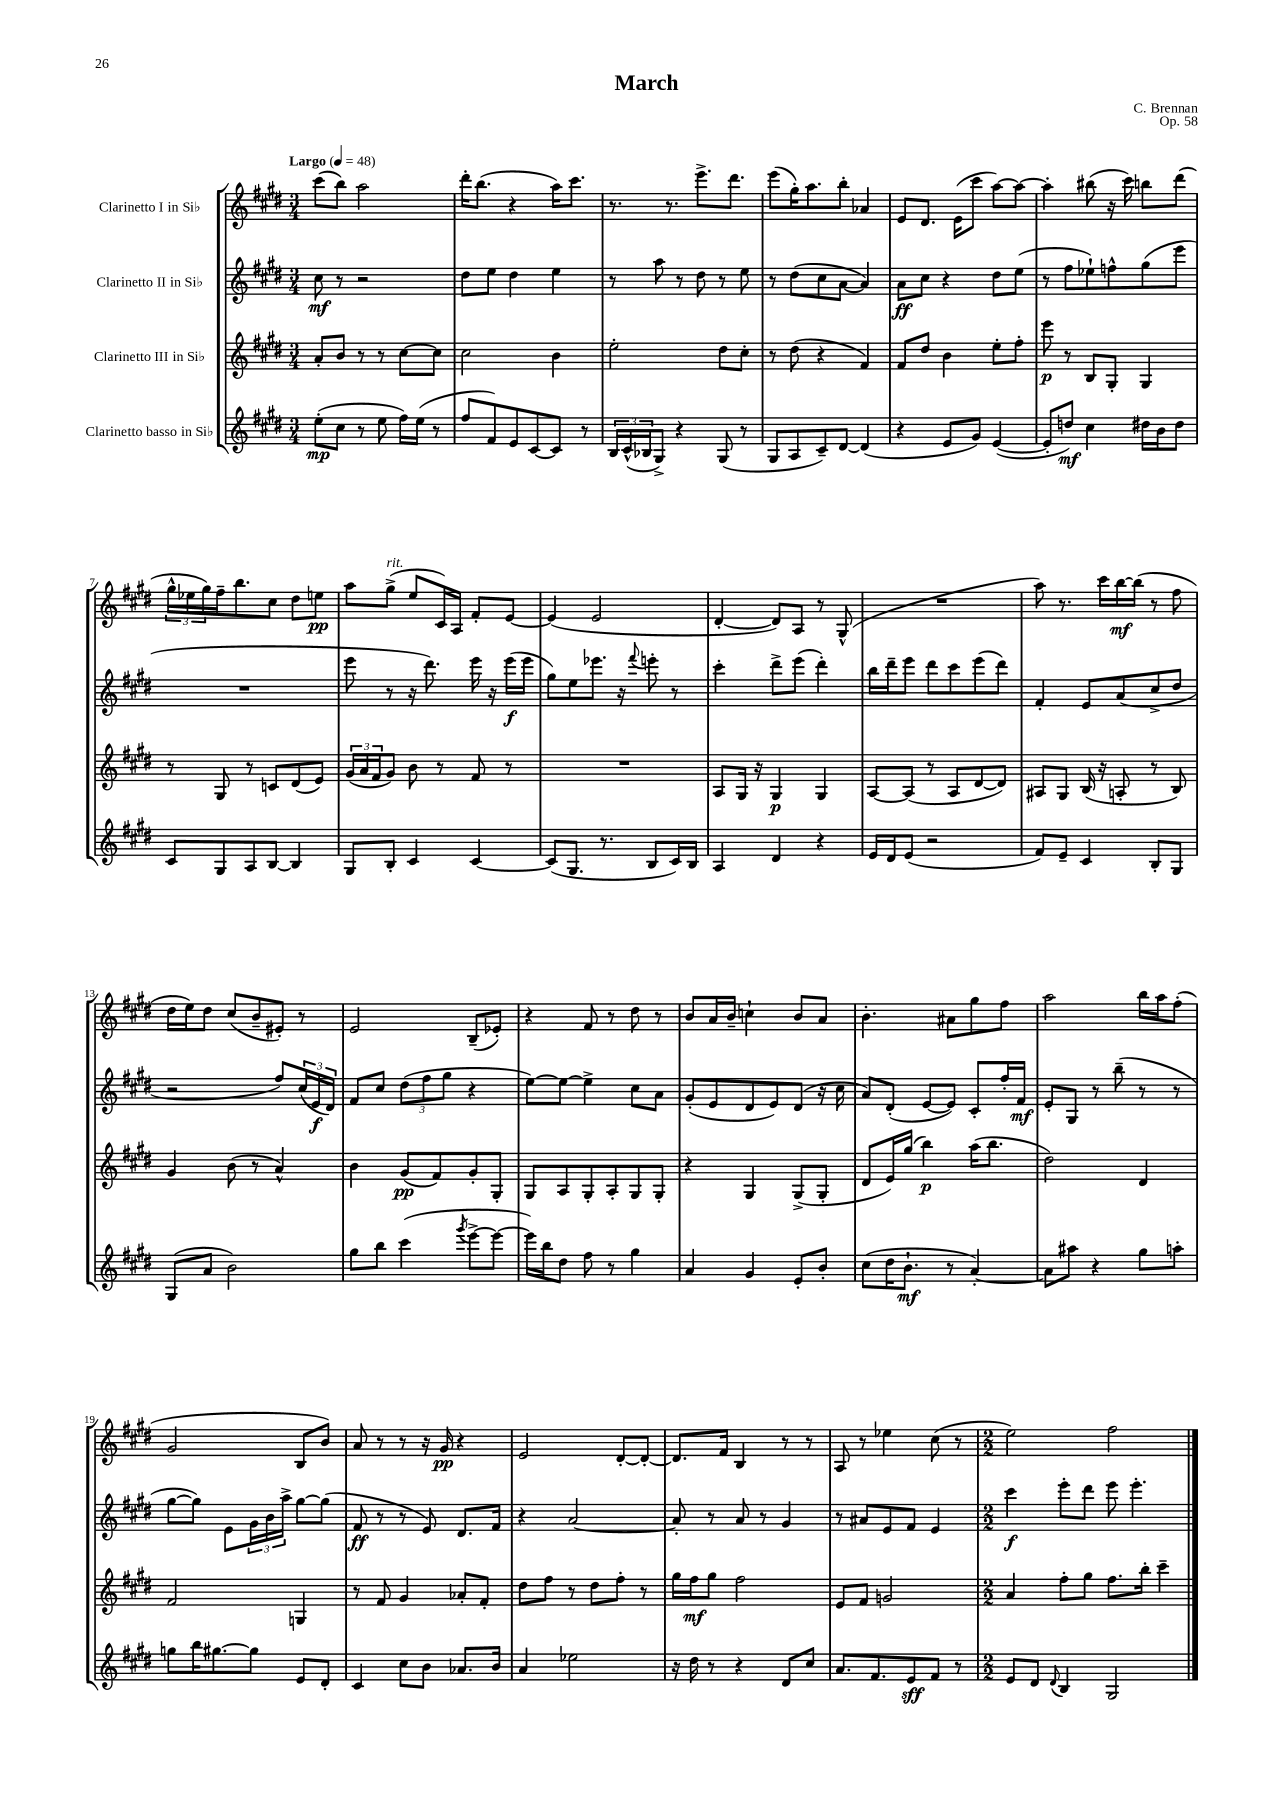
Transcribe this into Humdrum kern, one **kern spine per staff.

**kern	**kern	**kern	**kern
*staff4	*staff3	*staff2	*staff1
*clefG2	*clefG2	*clefG2	*clefG2
*k[f#c#g#d#]	*k[f#c#g#d#]	*k[f#c#g#d#]	*k[f#c#g#d#]
*M3/4	*M3/4	*M3/4	*M3/4
*MM48	*MM48	*MM48	*MM48
(8ee'	8a'	8cc#	(8ccc#
8cc#	8b	8r	8bb)
8r	8r	2r	2aa
8ee	8r	.	.
16ff#)	[8cc#	.	.
(16ee	.	.	.
8r	8cc#]	.	.
=	=	=	=
8ff#	2cc#	8dd#	16ddd#'
.	.	.	(8.bb
8f#)	.	8ee	.
8e	.	4dd#	4r
[8c#	.	.	.
8c#]	4b	4ee	16aa)
.	.	.	8.ccc#
8r	.	.	.
=	=	=	=
24B	2ee'	8r	8.r
(24c#^^	.	.	.
24B-	.	.	.
8G#^)	.	8aa	.
.	.	.	8.r
4r	.	8r	.
.	.	8dd#	8.eee^
(8G#	8dd#	8r	.
.	.	.	8.ddd#
8r	8cc#'	8ee	.
=	=	=	=
8G#	8r	8r	(8eee
8A	(8dd#	(8dd#	16gg#')
.	.	.	8.aa
8c#~)	4r	8cc#	.
[8d#	.	[8a	8bb'
(4d#]	4f#)	4a])	4a-
=	=	=	=
4r	8f#	8a	8e
.	8dd#	8cc#	8.d#
8e	4b	4r	.
.	.	.	(16e
8g#)	.	.	8ccc#
([4e	8ee'	8dd#	[8aa)
.	8ff#'	(8ee	8aa_
=	=	=	=
8e']	8eee	8r	4aa']
8dd)	8r	8ff#	.
4cc#	8B	8ee-`)	(8bb#
.	8G#'	8ff^^	16r
.	.	.	16ccc#)
16dd#	4G#	(8gg#	8bb
16b	.	.	.
8dd#	.	8eee	(8ddd#
=	=	=	=
8c#	8r	2.r	24gg#^^
.	.	.	24ee-
.	.	.	24gg#)
8G#	8G#	.	16ff#~
.	.	.	8.bb
8A	8r	.	.
[8B	8c	.	8cc#
4B]	(8d#	.	8dd#
.	8e)	.	8ee
=	=	=	=
8G#	(24g#	8eee	8aa
.	24a	.	.
.	24f#	.	.
8B'	8g#)	8r	(8gg#^
4c#	8b	16r	8ee
.	.	8.ddd#)	.
.	8r	.	16c#)
.	.	.	16A
[4c#	8f#	16eee	8f#'
.	.	16r	.
.	8r	(16eee	[8e
.	.	16eee	.
=	=	=	=
(8c#]	2.r	8gg#)	(4e]
8.G#	.	8ee	.
.	.	8.eee-	2e
8.r	.	.	.
.	.	16r	.
.	.	8qqfff#	.
8B	.	8eee'	.
16c#)	.	8r	.
16B	.	.	.
=	=	=	=
4A	8A	4ccc#'	[4d#'
.	16G#	.	.
.	16r	.	.
4d#	4G#	8ddd#^	8d#])
.	.	(8eee	8A
4r	4G#	4ddd#')	8r
.	.	.	(8G#^^
=	=	=	=
16e	[8A	16bb	2.r
16d#	.	16ddd#~	.
(8e	(8A]	8eee	.
2r	8r	8ddd#	.
.	8A	8ccc#	.
.	[8d#	(8eee	.
.	8d#])	8ddd#)	.
=	=	=	=
8f#)	8A#	4f#'	8aa)
8e~	8G#	.	8.r
4c#	(16B	8e	.
.	16r	.	16ccc#
.	8A'	(8a	[16bb
.	.	.	(16bb]
8B'	8r	8cc#^	8r
8G#	8B)	8dd#	8ff#
=	=	=	=
(8G#	4g#	2r	16dd#
.	.	.	16ee)
8a	.	.	8dd#
2b)	(8b	.	(8cc#
.	8r	.	8b~
.	4a^^)	8ff#)	8e#')
.	.	(24cc#	8r
.	.	24e	.
.	.	24d#)	.
=	=	=	=
8gg#	4b	8f#	2e
8bb	.	8cc#	.
(4ccc#	(8g#	(12dd#	.
.	.	12ff#	.
.	8f#)	.	.
.	.	12gg#	.
8qggg#	.	.	.
[8eee^	8g#'	4r	(8B~
8eee_	8G#'	.	8e-')
=	=	=	=
16eee])	8G#	[8ee)	4r
16bb	.	.	.
8dd#	8A	8ee_	.
8ff#	8G#'	4ee^]	8f#
8r	8A'	.	8r
4gg#	8G#	8cc#	8dd#
.	8G#'	8a	8r
=	=	=	=
4a	4r	(8g#'	8b
.	.	8e	16a
.	.	.	16b~
4g#	4G#	8d#	4cc`
.	.	8e)	.
8e'	(8G#^	(8d#	8b
8b'	8G#'	16r	8a
.	.	16cc#	.
=	=	=	=
(8cc#	8d#	8a)	4.b'
16dd#	16e)	(8d#'	.
8.b`	(16gg#	.	.
.	4bb)	[8e	.
8r	.	8e])	8a#
[4a')	(16aa	8c#'	8gg#
.	8.bb	.	.
.	.	16ff#'	8ff#
.	.	16f#	.
=	=	=	=
8a]	2dd#)	8e'	2aa
8aa#	.	8G#	.
4r	.	8r	.
.	.	(8bb~	.
8gg#	4d#	8r	16bb
.	.	.	16aa
8aa'	.	8r	(8ff#'
=	=	=	=
8gg	2f#	[8gg#	2g#
16bb	.	8gg#])	.
[8.gg#	.	.	.
.	.	8e	.
8gg#]	.	24g#	.
.	.	24b	.
.	.	24aa^	.
8e	4G	[8gg#	8B
8d#'	.	(8gg#]	8b)
=	=	=	=
4c#	8r	8f#	8a
.	8f#	8r	8r
8cc#	4g#	8r	8r
8b	.	8e)	16r
.	.	.	16g#
8.a-	8a-'	8.d#	4r
.	8f#'	.	.
16b	.	16f#	.
=	=	=	=
4a	8dd#	4r	2e
.	8ff#	.	.
2ee-	8r	[2a	.
.	8dd#	.	.
.	8ff#'	.	[8d#'
.	8r	.	8d#'_
=	=	=	=
16r	16gg#	8a']	8.d#]
16dd#	16ff#	.	.
8r	8gg#	8r	.
.	.	.	16f#
4r	2ff#	8a	4B
.	.	8r	.
8d#	.	4g#	8r
8cc#	.	.	8r
=	=	=	=
8.a	8e	8r	8A
.	8f#	8a#	8r
8.f#	.	.	.
.	2g	8e	4ee-
8e	.	8f#	.
8f#	.	4e	(8cc#
8r	.	.	8r
=	=	=	=
*M2/2	*M2/2	*M2/2	*M2/2
8e	4a	4ccc#	2ee)
8d#	.	.	.
8qqd#	.	.	.
4B	8ff#'	8eee'	.
.	8gg#	8ddd#	.
2G#	8.ff#	8eee	2ff#
.	.	4.eee'	.
.	16bb'	.	.
.	4ccc#~	.	.
==	==	==	==
*-	*-	*-	*-
